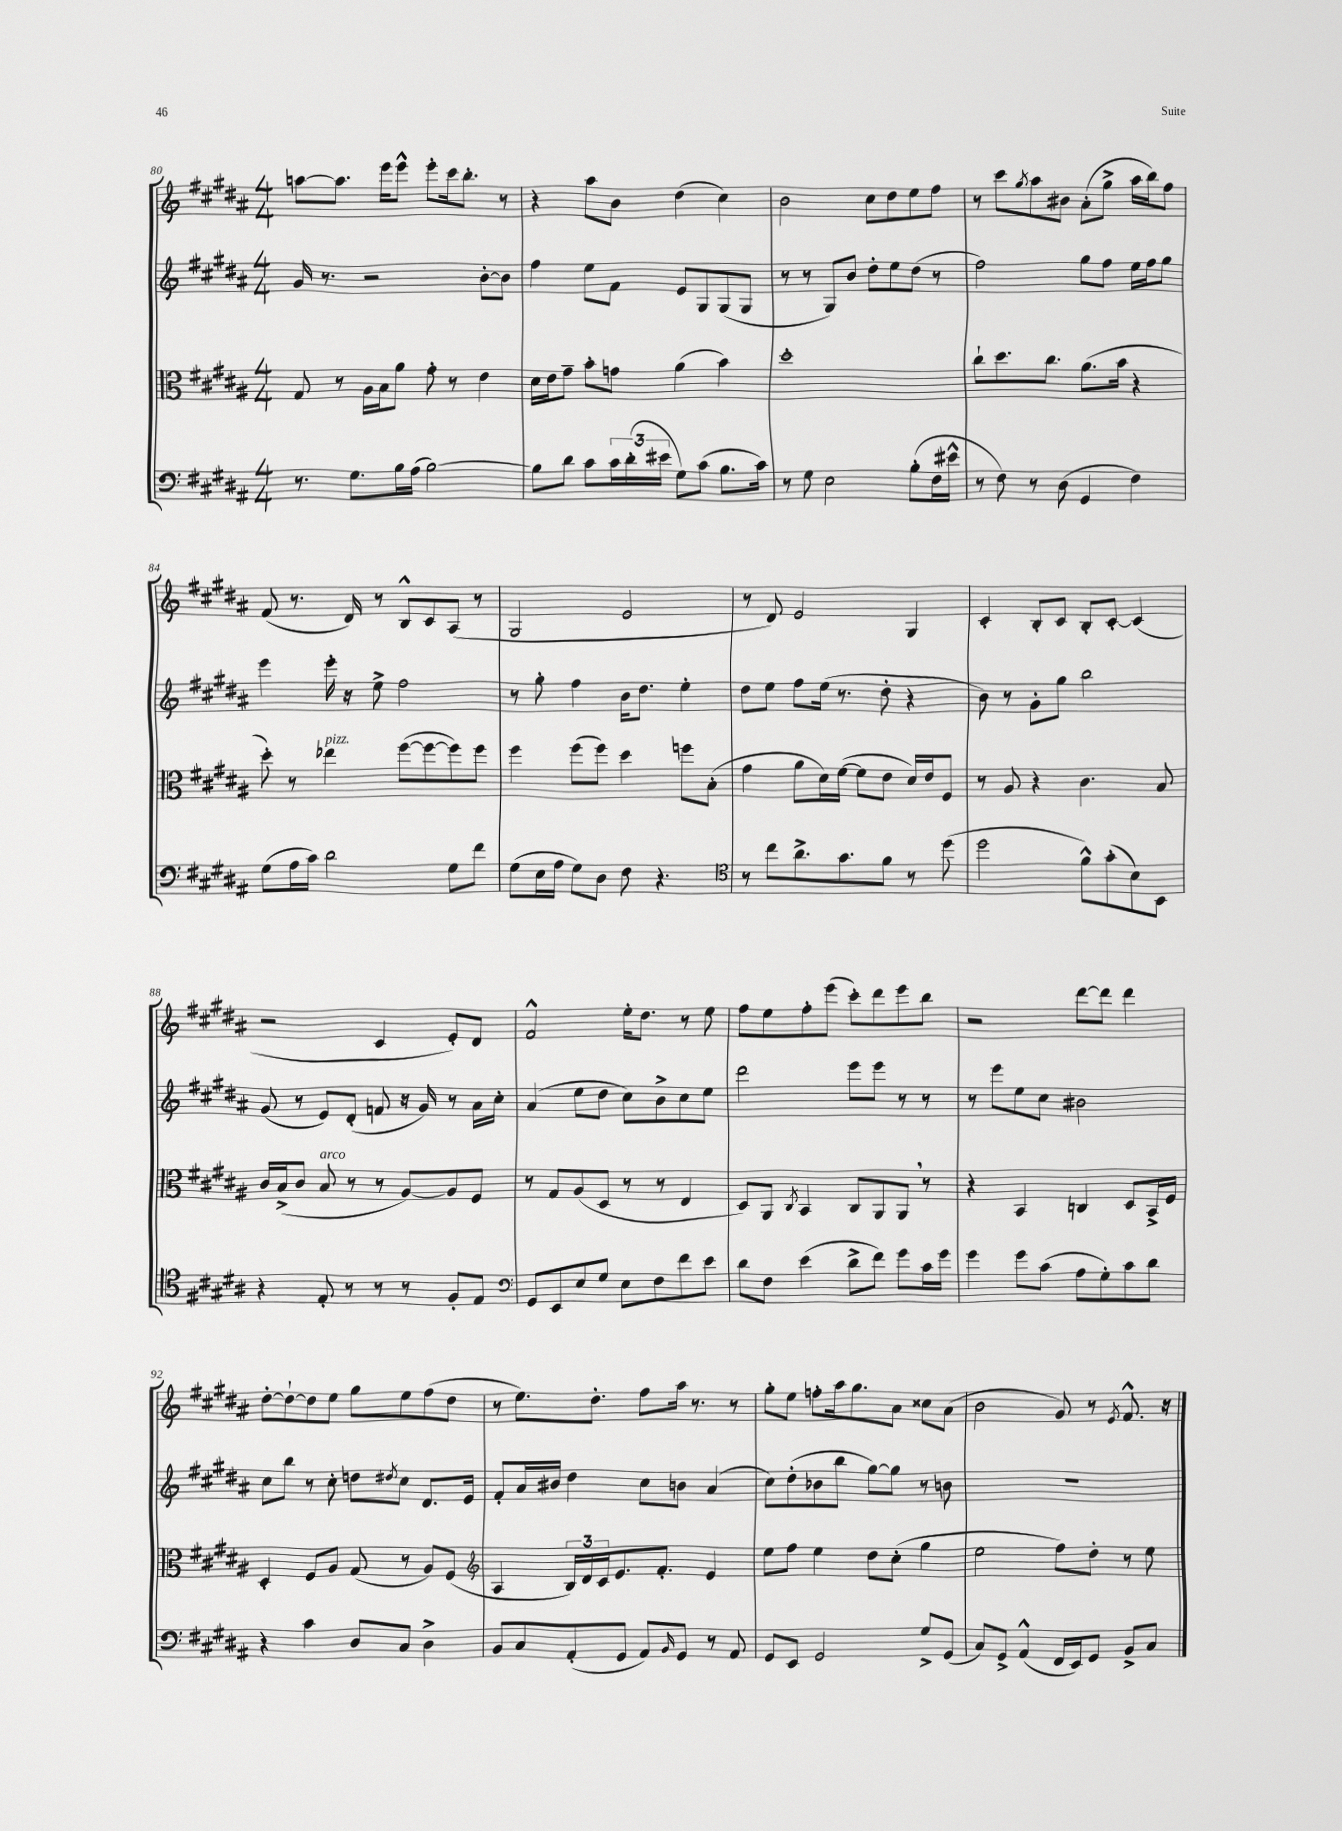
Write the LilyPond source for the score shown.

<<
\new StaffGroup <<
\new Staff = "s0" {
    \clef treble \key b \major \numericTimeSignature \time 4/4
    a''8~ a''8. e'''16 e'''8-^ e'''8-. cis'''16 b''8.-. r8 |
    r4 ais''8 b'8 dis''4( cis''4) |
    b'2 cis''8 dis''8 e''8 fis''8 |
    r8 cis'''8 \acciaccatura { gis''8 } ais''8 bis'8 ais'8-.( gis''8-> ais''16 b''16) fis''8 |
    fis'8( r8. dis'16) r8 b8-^ cis'8 ais8( r8 |
    gis2 e'2 |
    r8 dis'8) e'2 gis4 |
    cis'4-. b8-. cis'8 b8-. cis'8~-. cis'4( |
    r2 cis'4 e'8-.) dis'8 |
    fis'2-^ e''16-. dis''8. r8 e''8 |
    fis''8 e''8 fis''8-. e'''8( cis'''8-.) dis'''8 e'''8 b''8 |
    r2 dis'''8~ dis'''8 dis'''4 |
    dis''8~-. dis''8~-! dis''8 e''8 gis''8 e''8 fis''8( dis''8 |
    r8 e''8.) dis''8.-. fis''8 ais''16 r8. r8 |
    gis''8-. e''8 f''8-. ais''16 gis''8. ais'8 cisis''8 ais'8( |
    b'2 gis'8) r8 \acciaccatura { e'8 } fis'8.-^ r16 \bar "|." |
}
\new Staff = "s1" {
    \clef treble \key b \major \numericTimeSignature \time 4/4
    gis'16 r8. r2 b'8~-. b'8 |
    fis''4 e''8 fis'8 e'8 gis8 gis8( gis8 |
    r8 r8 gis8) b'8 dis''8-. e''8 dis''8( r8 |
    fis''2) gis''8 fis''8 e''16 fis''16 gis''8 |
    e'''4 e'''16-. r16 e''8-> fis''2 |
    r8 gis''8-. fis''4 b'16 dis''8. e''4-. |
    dis''8 e''8 fis''8 e''16( r8. dis''8-. r4 |
    b'8) r8 gis'8-. gis''8 b''2 |
    gis'8( r8 e'8) dis'8-.( f'8 r16 gis'16) r8 ais'16 cis''16-. |
    ais'4( e''8 dis''8 cis''8) b'8-> cis''8 e''8 |
    dis'''2 e'''8 e'''8 r8 r8 |
    r8 e'''8 e''8 cis''8 bis'2 |
    cis''8 b''8 r8 cis''8-. d''8 \acciaccatura { dis''8 } cis''8 dis'8. e'16 |
    fis'8-. ais'16 bis'16 dis''4 cis''8 b'8 ais'4( |
    cis''8) dis''8-.( bes'8 b''8 gis''8~) gis''8 r8 b'8 |
    R1 \bar "|." |
}
\new Staff = "s2" {
    \clef alto \key b \major \numericTimeSignature \time 4/4
    gis8 r8 ais16 b16 ais'8 gis'8-. r8 e'4 |
    dis'16 e'16 gis'8-- b'8-. g'8 ais'4( b'4) |
    dis''1-. |
    cis''8-! dis''8. cis''8. ais'8.( b'16 r4 |
    dis''8-.) r8 ees''4^\markup { \italic "pizz." } fis''8~( fis''8~ fis''8) fis''8 |
    fis''4 fis''8( fis''8) dis''4 f''8 b8-.( |
    gis'4 ais'8 dis'16) fis'16~( fis'8 e'8 dis'16) e'16 fis8 |
    r8 ais8 r4 cis'4. b8 |
    cis'16 b16->( cis'8 b8^\markup { \italic "arco" } r8 r8 ais8~) ais8 fis8 |
    r8 gis8 ais8( dis8 r8 r8 e4 |
    dis8) ais,8 \acciaccatura { cis8 } b,4 cis8 ais,8 ais,8 \breathe r8 |
    r4 b,4 c4 dis8 b,16-> fis16 |
    dis4-. fis8 ais8 gis8( r8 ais8) fis8( |
    \clef treble ais4 \tuplet 3/2 { b16) dis'16 cis'16 } e'8. fis'8.-. e'4 |
    e''8 fis''8 e''4 dis''8 cis''8-.( gis''4 |
    e''2 fis''8) dis''8-. r8 e''8 \bar "|." |
}
\new Staff = "s3" {
    \clef bass \key b \major \numericTimeSignature \time 4/4
    r8. gis8. b16 ais16( b2~) |
    b8 dis'8 cis'8 \tuplet 3/2 { cis'16 dis'16-.( eis'16 } gis8) cis'8( b8. cis'16) |
    r8 gis8 e2 b8-.( fis16 eis'16-^ |
    r8 fis8) r8 dis8( gis,4 fis4) |
    gis8( ais16 cis'16) dis'2 gis8 fis'8 |
    gis8( e16 ais16 gis8) dis8 fis8 r4. |
    \clef tenor r8 cis''8 ais'8.-> gis'8. fis'8 r8 dis''8( |
    dis''2 fis'8-^) gis'8-.( b8) b,8 |
    r4 e8-. r8 r8 r8 fis8-. e8 |
    \clef bass gis,8 e,8 e8 gis8 e8 fis8 fis'8 e'8 |
    dis'8 fis8 e'4( dis'8-> fis'8) gis'8 cis'16 gis'16 |
    gis'4 gis'8 cis'8( ais8 gis8-.) cis'8 dis'8 |
    r4 cis'4 dis8 cis8 dis4-> |
    b,8 cis8 ais,8-.( gis,8 ais,8) \grace { b,16 } gis,8 r8 ais,8 |
    gis,8 e,8 gis,2 gis8-> gis,8( |
    cis8) gis,8-> ais,4-^( fis,16 e,16) gis,8 b,8-> cis8 \bar "|." |
}
>>
>>
\layout { \context { \Score currentBarNumber = #80 } }
